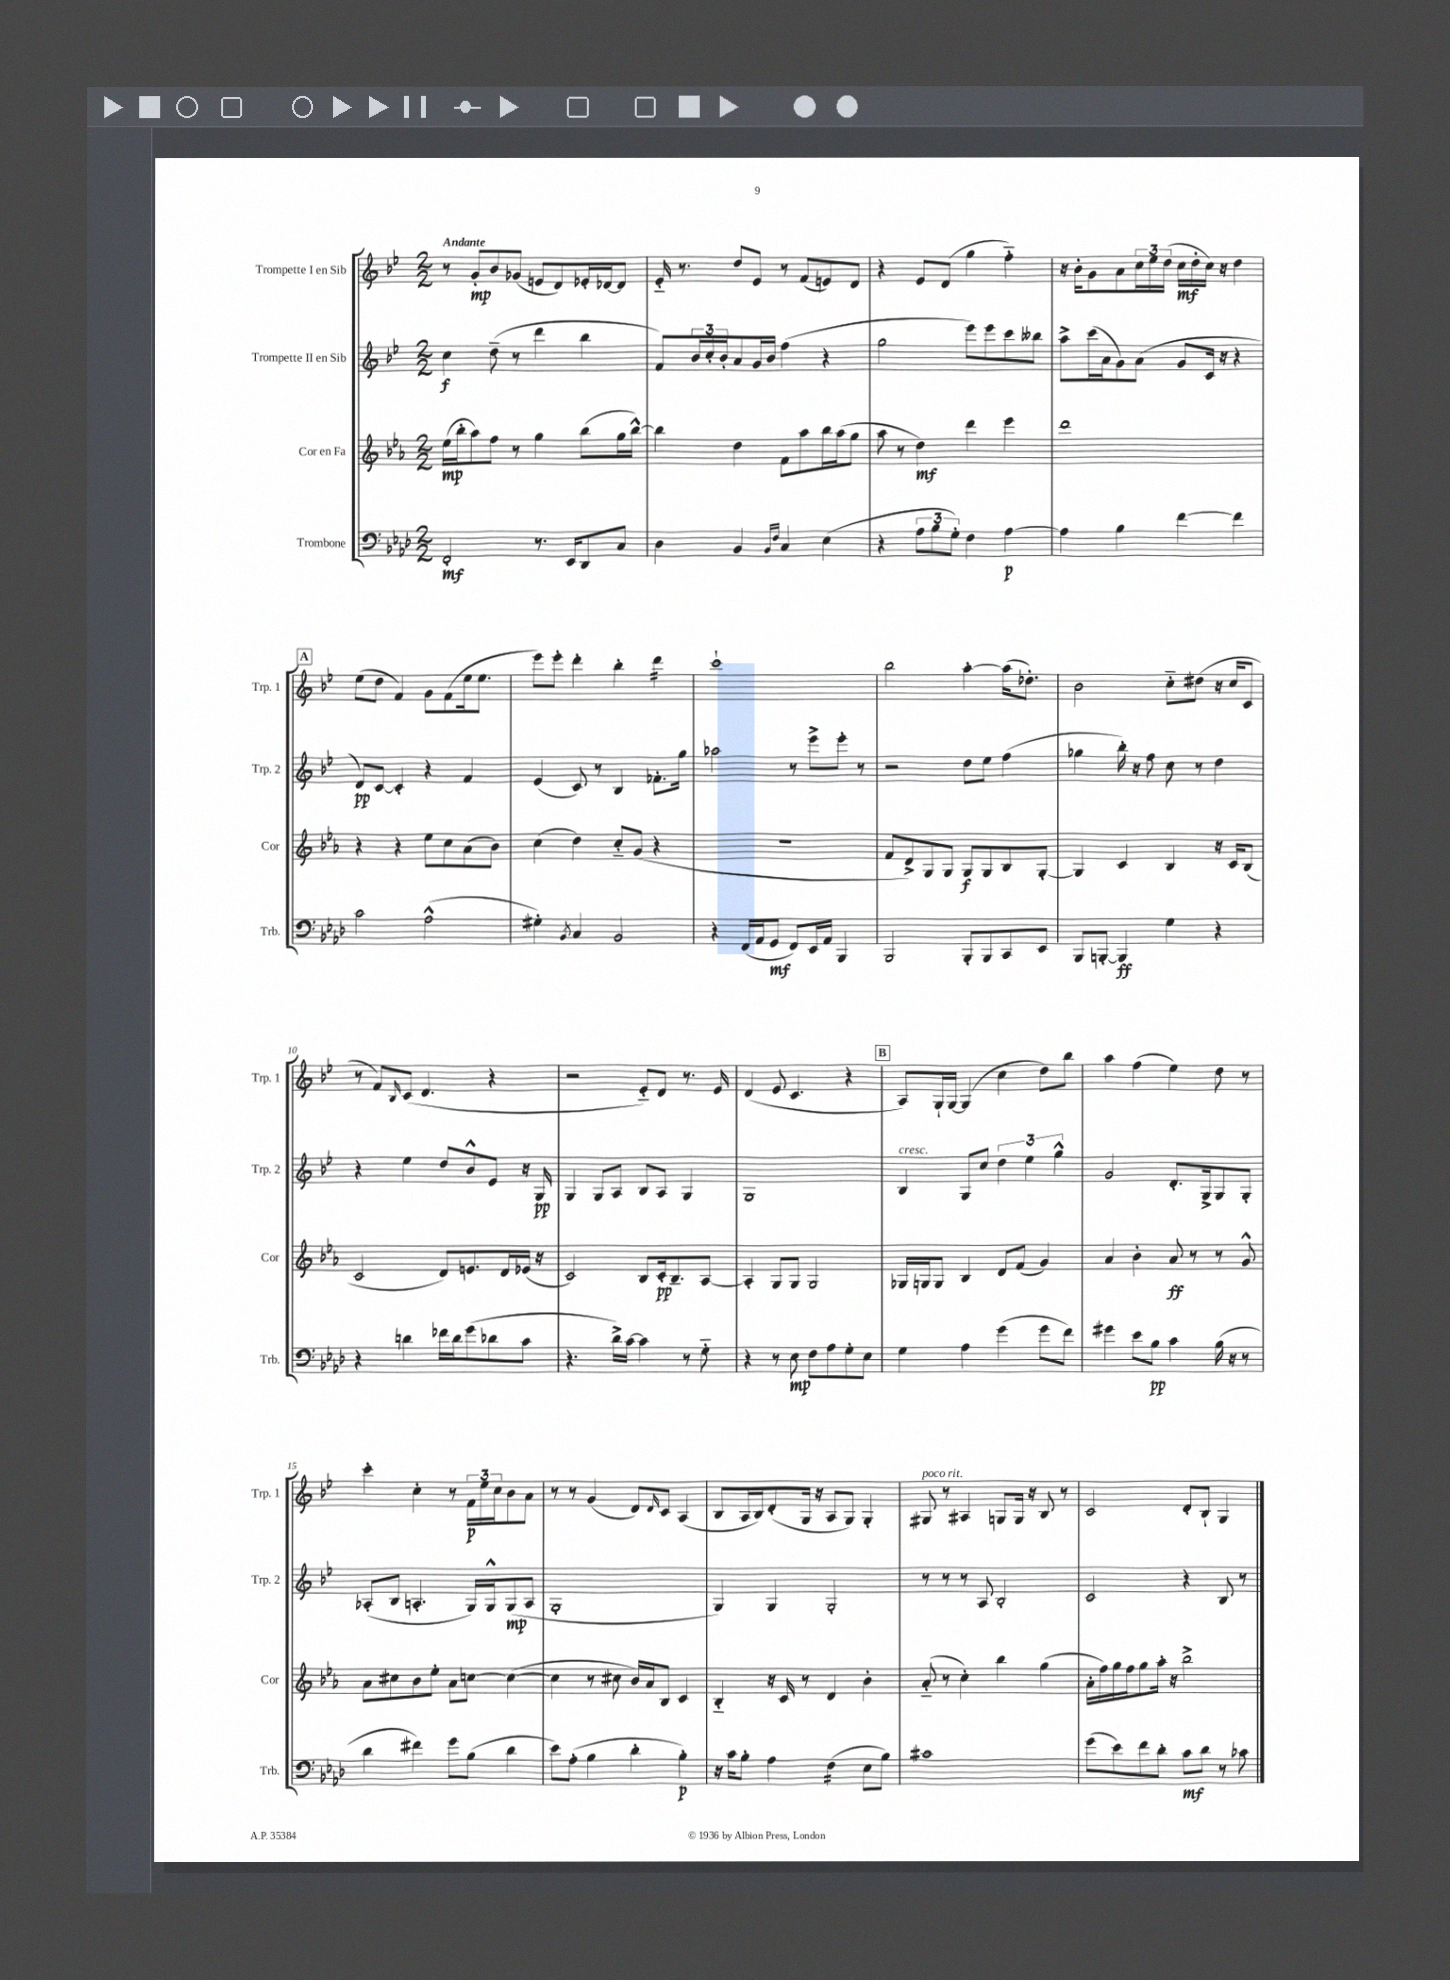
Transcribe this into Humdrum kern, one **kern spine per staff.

**kern	**kern	**kern	**kern
*staff4	*staff3	*staff2	*staff1
*clefF4	*clefG2	*clefG2	*clefG2
*k[b-e-a-d-]	*k[b-e-a-]	*k[b-e-]	*k[b-e-]
*M2/2	*M2/2	*M2/2	*M2/2
2FF'	(16ee-	4cc	8r
.	16bb-'	.	.
.	8aa-)	.	8g'
.	8ff	(8dd~	8b-
.	8r	8r	(8g-
8.r	4gg	4ddd	8e
.	.	.	8d)
16EE-	.	.	.
8DD-	(8bb-	4bb-	16e-'
.	.	.	[16d-
8C	16gg	.	8d-]
.	[16bb-^^)	.	.
=	=	=	=
4D-	4bb-]	8f)	16e-'~
.	.	.	8.r
.	.	24b-	.
.	.	24cc'	.
.	.	24b-'	.
4BB-	4dd	8a	8dd
.	.	16g	8e-
.	.	16b-	.
16qqBB-	.	.	.
16qqF	.	.	.
4C	8f	(4ff	8r
.	8aa-	.	(8f
(4E-	16bb-	4r	8e)
.	(16aa-	.	.
.	8gg	.	8d
=	=	=	=
4r	8aa-	2gg	4r
.	8r	.	.
12A-	4dd)	.	8e-
12B-	.	.	.
.	.	.	(8d
12G')	.	.	.
4F	4ddd	8eee-)	4gg
.	.	8eee-	.
[4A-	4eee-	8ccc	4ff'~)
.	.	8bb--	.
=	=	=	=
4A-]	1ddd	8aa^	16r
.	.	.	16b-'
.	.	(16ccc	8g
.	.	16a	.
4B-	.	8g)	8a
.	.	(8a	24cc
.	.	.	24ee-
.	.	.	(24dd
[4f	.	8g	16cc
.	.	.	16dd'
.	.	16c	16cc)
.	.	16r	16r
4f]	.	4r	4dd
=	=	=	=
2c	4r	8d)	(8ee-
.	.	[8c	8dd
.	4r	4c']	4f)
(2A-^^	8ee-	4r	8g
.	8cc	.	(8f
.	(8a-	4f	16ee-
.	.	.	8.ee-
.	8b-)	.	.
=	=	=	=
4G#')	(4cc	(4e-	8eee-)
.	.	.	8eee-'
8qBB-	.	.	.
4C	4dd)	8c)	4ddd'
.	.	8r	.
2BB-	8cc'~	4B-	4bb-'
.	(8g	.	.
.	4r	8.f-'	4ddd
.	.	16gg	.
=	=	=	=
4r	1r	2aa-	1ccc`
(16FF	.	.	.
16AA-	.	.	.
8GG	.	.	.
8FF)	.	8r	.
16EE-	.	8eee-^	.
16AA-	.	.	.
4BBB-	.	8eee-'	.
.	.	8r	.
=	=	=	=
2BBB-	8f	2r	2bb-
.	8d^)	.	.
.	8G	.	.
.	8G	.	.
8BBB-'	8G	8dd	[4aa'
8BBB-	8G	8ee-	.
8CC	8B-	(4ff	(16aa]
.	.	.	8.dd-')
8EE-	[8G'	.	.
=	=	=	=
8BBB-	4G]	4gg-	2b-
[8BBB'	.	.	.
4BBB]	4c	16bb-')	.
.	.	16r	.
.	.	8ff	.
4G	4B-	8cc	8cc'~
.	.	8r	(8dd#
4r	16r	4dd	16r
.	16c	.	16cc
.	(8B-	.	8c
=	=	=	=
4r	2c	4r	8r
.	.	.	8f)
.	.	.	16qqB-
4d	.	4ee-	(8c
.	.	.	4.d
16f-	8d)	8dd	.
16d	.	.	.
(8g	8.e	8b-^^	.
8d-	.	8e-	4r
.	16d	.	.
8c	(16e-	16r	.
.	16r	16G	.
=	=	=	=
4.r	2c)	4G	2r
.	.	8G	.
16d-^)	.	8A	.
[16c	.	.	.
4c]	8B-	8B-	8e-'~)
.	16c'	8A	8d
.	8.B-~	.	.
8r	.	4G	8.r
8G'~	[8A-	.	.
.	.	.	16e-
=	=	=	=
4r	4A-']	1G	(4d
8r	8G	.	8e-
8E-	8G	.	4.c
8F	2G	.	.
8A-	.	.	.
8G'	.	.	4r
8E-	.	.	.
=	=	=	=
4G	16G-	4B-	8A)
.	16G	.	.
.	8G	.	16G`
.	.	.	[16G
4A-	4B-	8G	(4G]
.	.	8cc	.
(4g	8d	6dd	4cc
.	(8f	.	.
.	.	6ee-	.
8g	4g)	.	8dd)
.	.	6gg^^	.
8f)	.	.	8bb-
=	=	=	=
4g#	4a-	2g	4aa
8e-	4b-'	.	(4ff
8B-	.	.	.
4c	8a-	8.d'	4ee-)
.	8r	.	.
.	.	16G^	.
(16B-	8r	8G	8dd
16r	.	.	.
8r	8g^^	8G'	8r
=	=	=	=
4d-	8a-	(8A-'	4ccc'
.	8cc#	8B-	.
4f#)	8b-	4.A'	4cc'
.	8ee-'	.	.
8g	8a-	.	8r
(8B-	[8cc	16G)	24f
.	.	.	24ee-
.	.	16G^^	.
.	.	.	24cc
4d-	(4cc_	(8G	8b-
.	.	8A	8a
=	=	=	=
8e-)	4cc]	1G'	8r
(8A-'	.	.	8r
4B-	8r	.	(4g
.	8cc#	.	.
4d-'	16b-)	.	8d)
.	16a-	.	.
.	.	.	16qqd
.	8B-	.	8c
4B-')	4c	.	(4A
=	=	=	=
16r	4B-'~	4G)	8B-
16c	.	.	.
8B-'	.	.	16A
.	.	.	16B-)
4A-	16r	4G	(8d'
.	16c	.	.
.	8r	.	16G
.	.	.	16r
(4F	4d	2G'	8A
.	.	.	8G)
8E-	4b-'	.	4G'
8B-)	.	.	.
=	=	=	=
1c#	(8a-'~	8r	8G#
.	8r	8r	8r
.	4cc')	8r	4A#
.	.	8A	.
.	4bb-	2B-'	8G
.	.	.	16G
.	.	.	16r
.	(4gg	.	8B-
.	.	.	8r
=	=	=	=
(8g	16a-'	2c	2c
.	16ff)	.	.
8e-)	16gg	.	.
.	16ff	.	.
8f	8gg	.	.
8d-'	16aa-'	.	.
.	16r	.	.
8c	2bb-^	4r	8d'
8d-	.	.	8B-`
8r	.	8B-	4G
8c-	.	8r	.
==	==	==	==
*-	*-	*-	*-
